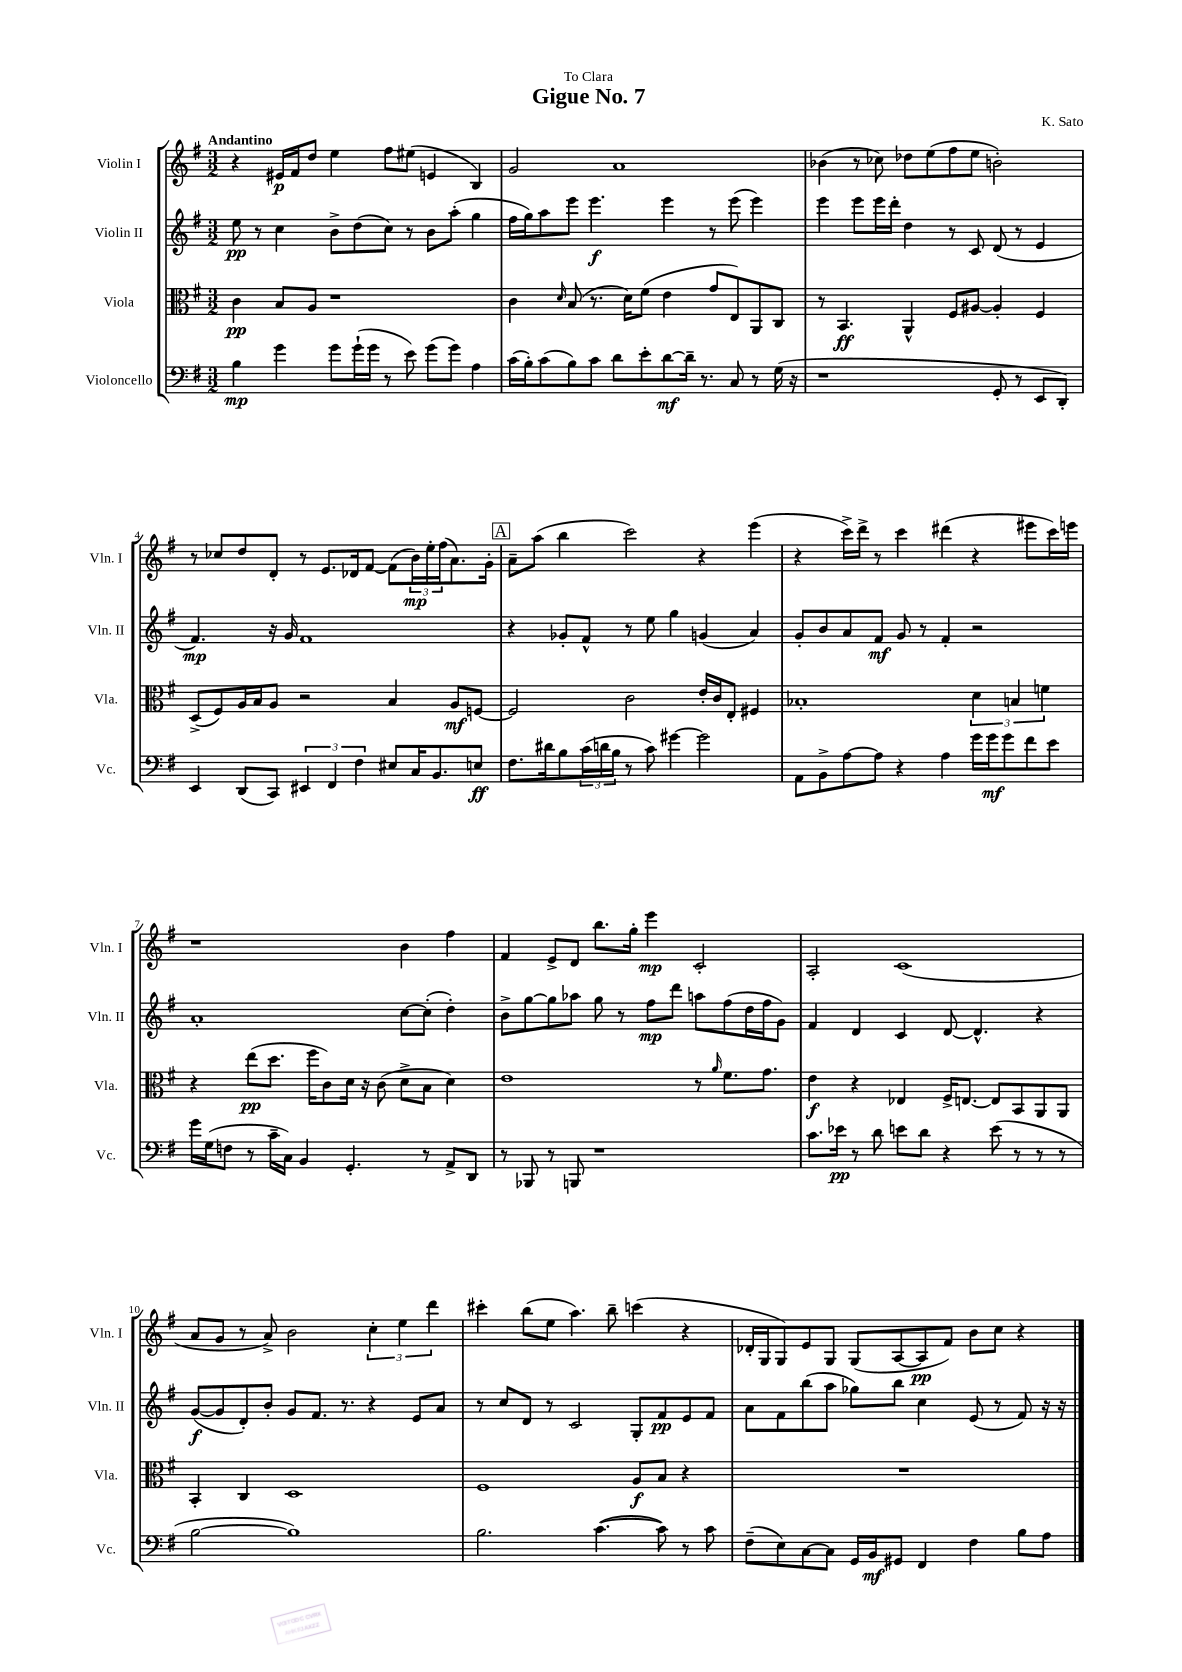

**kern	**kern	**kern	**kern
*staff4	*staff3	*staff2	*staff1
*clefF4	*clefC3	*clefG2	*clefG2
*k[f#]	*k[f#]	*k[f#]	*k[f#]
*M3/2	*M3/2	*M3/2	*M3/2
4B\	4c\	8ee\	4r
.	.	8r	.
4g\	8B/L	4cc\	16e#/LL
.	.	.	16f#/J
.	8A/J	.	8dd/J
8g\L	1r	8b^\L	4ee\
(16g`\L	.	(8dd\	.
16g\JJ	.	.	.
8r	.	8cc\J)	8ff#\L
8e\)	.	8r	(8ee#\J
(8g\L	.	8b\L	4e/
8g\J)	.	(8aa'\J	.
4A\	.	4gg\	4B/)
=	=	=	=
(16c\LL	4c\	16ff#\LL	2g/
16B'\J)	.	16gg\J)	.
(8c\	.	8aa\	.
.	16qqd/	.	.
8B\)	(8B/	8eee\J	.
8c\J	8.r	4.eee\	.
8d\L	.	.	1a
.	16d\LK)	.	.
8e'\	(8f#\J	.	.
[8d\	4e\	4eee\	.
16d~\]Jk	.	.	.
8.r	.	.	.
.	8g/L	8r	.
8C/	8E/)	(8eee\	.
8r	8AA/	4eee\)	.
(16G\	8C/J	.	.
16r	.	.	.
=	=	=	=
1r	8r	4eee\	(4b-\
.	4.BB/	.	.
.	.	8eee\L	8r
.	.	16eee\L	8cc-\)
.	.	16ddd'\JJ	.
.	4AA^^/	4dd\	8dd-\L
.	.	.	(8ee\
.	8F#/L	8r	8ff#\
.	[8A#/J	8c/	8ee\J
8GG'/	4A#'/]	(8d/	2b'\)
8r	.	8r	.
8EE/L	4F#/	4e/	.
8DD'/J)	.	.	.
=	=	=	=
4EE/	(8D^/L	4.f#/)	8r
.	8F#/)	.	8cc-/L
(8DD/L	16A/L	.	8dd/
.	16B/J	.	.
8CC/J)	8A/J	16r	8d'/J
.	.	16g/	.
6EE#/	2r	1f#	8r
.	.	.	8.e/L
6FF#/	.	.	.
.	.	.	16d-/k
6F#\	.	.	.
.	.	.	[8f#/J
8E#/L	4B/	.	(8f#\]L
16C/K	.	.	24b\L)
.	.	.	24ee'\
8.BB/	.	.	.
.	.	.	(24ff#\J
.	8A/L	.	8.a\)
8E/J	[8F/J	.	.
.	.	.	16g'\Jk
=	=	=	=
8.F#\L	2F/]	4r	8a~\L
.	.	.	(8aa\J
16d#\k	.	.	.
8B\	.	8g-'/L	4bb\
(24c\L	.	8f#^^/J	.
24d\	.	.	.
24B\JJ	.	.	.
8r	2c\	8r	2ccc\)
8c\)	.	8ee\	.
[4g#\	.	4gg\	.
2g#\]	16e'/LL	(4g/	4r
.	16c/J	.	.
.	8E'/J	.	.
.	4F#/	4a/)	(4eee\
=	=	=	=
8AA\L	1B-'	8g'/L	4r
8BB^\	.	8b/	.
[8A\	.	8a/	16ccc^\LL)
.	.	.	16ddd^\JJ
8A\]J	.	8f#/J	8r
4r	.	8g/	4ccc\
.	.	8r	.
4A\	.	4f#'/	(4ddd#\
16g\LL	6d\	2r	4r
16g\J	.	.	.
8g\	.	.	.
.	6B/	.	.
8f#\	.	.	8eee#\L
.	6f\	.	.
8e\J	.	.	16ccc\L)
.	.	.	16eee\JJ
=	=	=	=
16g\LL	4r	1a'	1r
(16G\J	.	.	.
8F\J	.	.	.
8r	(8ee\L	.	.
16c~\LL	8.dd\J	.	.
16C\JJ)	.	.	.
4BB/	.	.	.
.	16ff#\LK	.	.
.	8c\)	.	.
4.GG'/	16d\Jk	.	.
.	16r	.	.
.	(8c\	.	.
.	8d^\L	[8cc\L	4b\
8r	8B\J	(8cc'\]J	.
8AA^/L	4d\)	4dd'\)	4ff#\
8DD/J	.	.	.
=	=	=	=
8r	1e	8b^\L	4f#/
8BBB-/	.	[8gg\	.
8r	.	8gg\]	8e^/L
8BBB/	.	8aa-\J	8d/J
1r	.	8gg\	8.bb\L
.	.	8r	.
.	.	.	16gg'\Jk
.	.	8ff#\L	4eee\
.	.	8ddd\J	.
.	8r	8aa\L	2c'/
.	16qqa/	.	.
.	8.f#\L	(8ff#\	.
.	.	16dd\L	.
.	8.g\J	16ff#\J	.
.	.	8g\J)	.
=	=	=	=
8.c\L	4e\	4f#/	2A'/
16e-\Jk	.	.	.
8r	4r	4d/	.
8d\	.	.	.
8e\L	4E-/	4c/	(1c
8d\J	.	.	.
4r	16F#^/LK	[8d/	.
.	[8.E/J	.	.
.	.	4.d^^/]	.
(8e\	8E/]L	.	.
8r	8BB/	.	.
8r	8AA/	4r	.
8r	8AA/J	.	.
=	=	=	=
[2B\	4BB'/	([8g/L	8a/L
.	.	8g/]	8g/J
.	4C/	8d'/)	8r
.	.	8b'/J	8a^/)
1B])	1D	8g/L	2b\
.	.	8.f#/J	.
.	.	8.r	.
.	.	4r	6cc'\
.	.	.	6ee\
.	.	8e/L	.
.	.	.	6ddd\
.	.	8a/J	.
=	=	=	=
2.B\	1F#	8r	4ccc#'\
.	.	8cc/L	.
.	.	8d/J	(8bb\L
.	.	8r	8ee\J
.	.	2c/	4.aa\)
([4.c\	.	.	.
.	.	.	8bb~\
.	8A/L	8G'/L	(4ccc\
8c\])	8B/J	8f#/	.
8r	4r	8e/	4r
8c\	.	8f#/J	.
=	=	=	=
(8F#~\L	1.r	8a\L	16d-'/LL
.	.	.	16G/J
8E\)	.	8f#\	8G/)
[8C\	.	(8bb\	8e/
8C\]J	.	8aa\J	8G/J
16GG/LL	.	8gg-\L)	(8G/L
16BB/J	.	.	.
8GG#/J	.	8bb\J	[8A/
4FF#/	.	4cc\	8A/]
.	.	.	8f#/J)
4F#\	.	(8e/	8b\L
.	.	8r	8cc\J
8B\L	.	8f#/)	4r
8A\J	.	16r	.
.	.	16r	.
==	==	==	==
*-	*-	*-	*-
